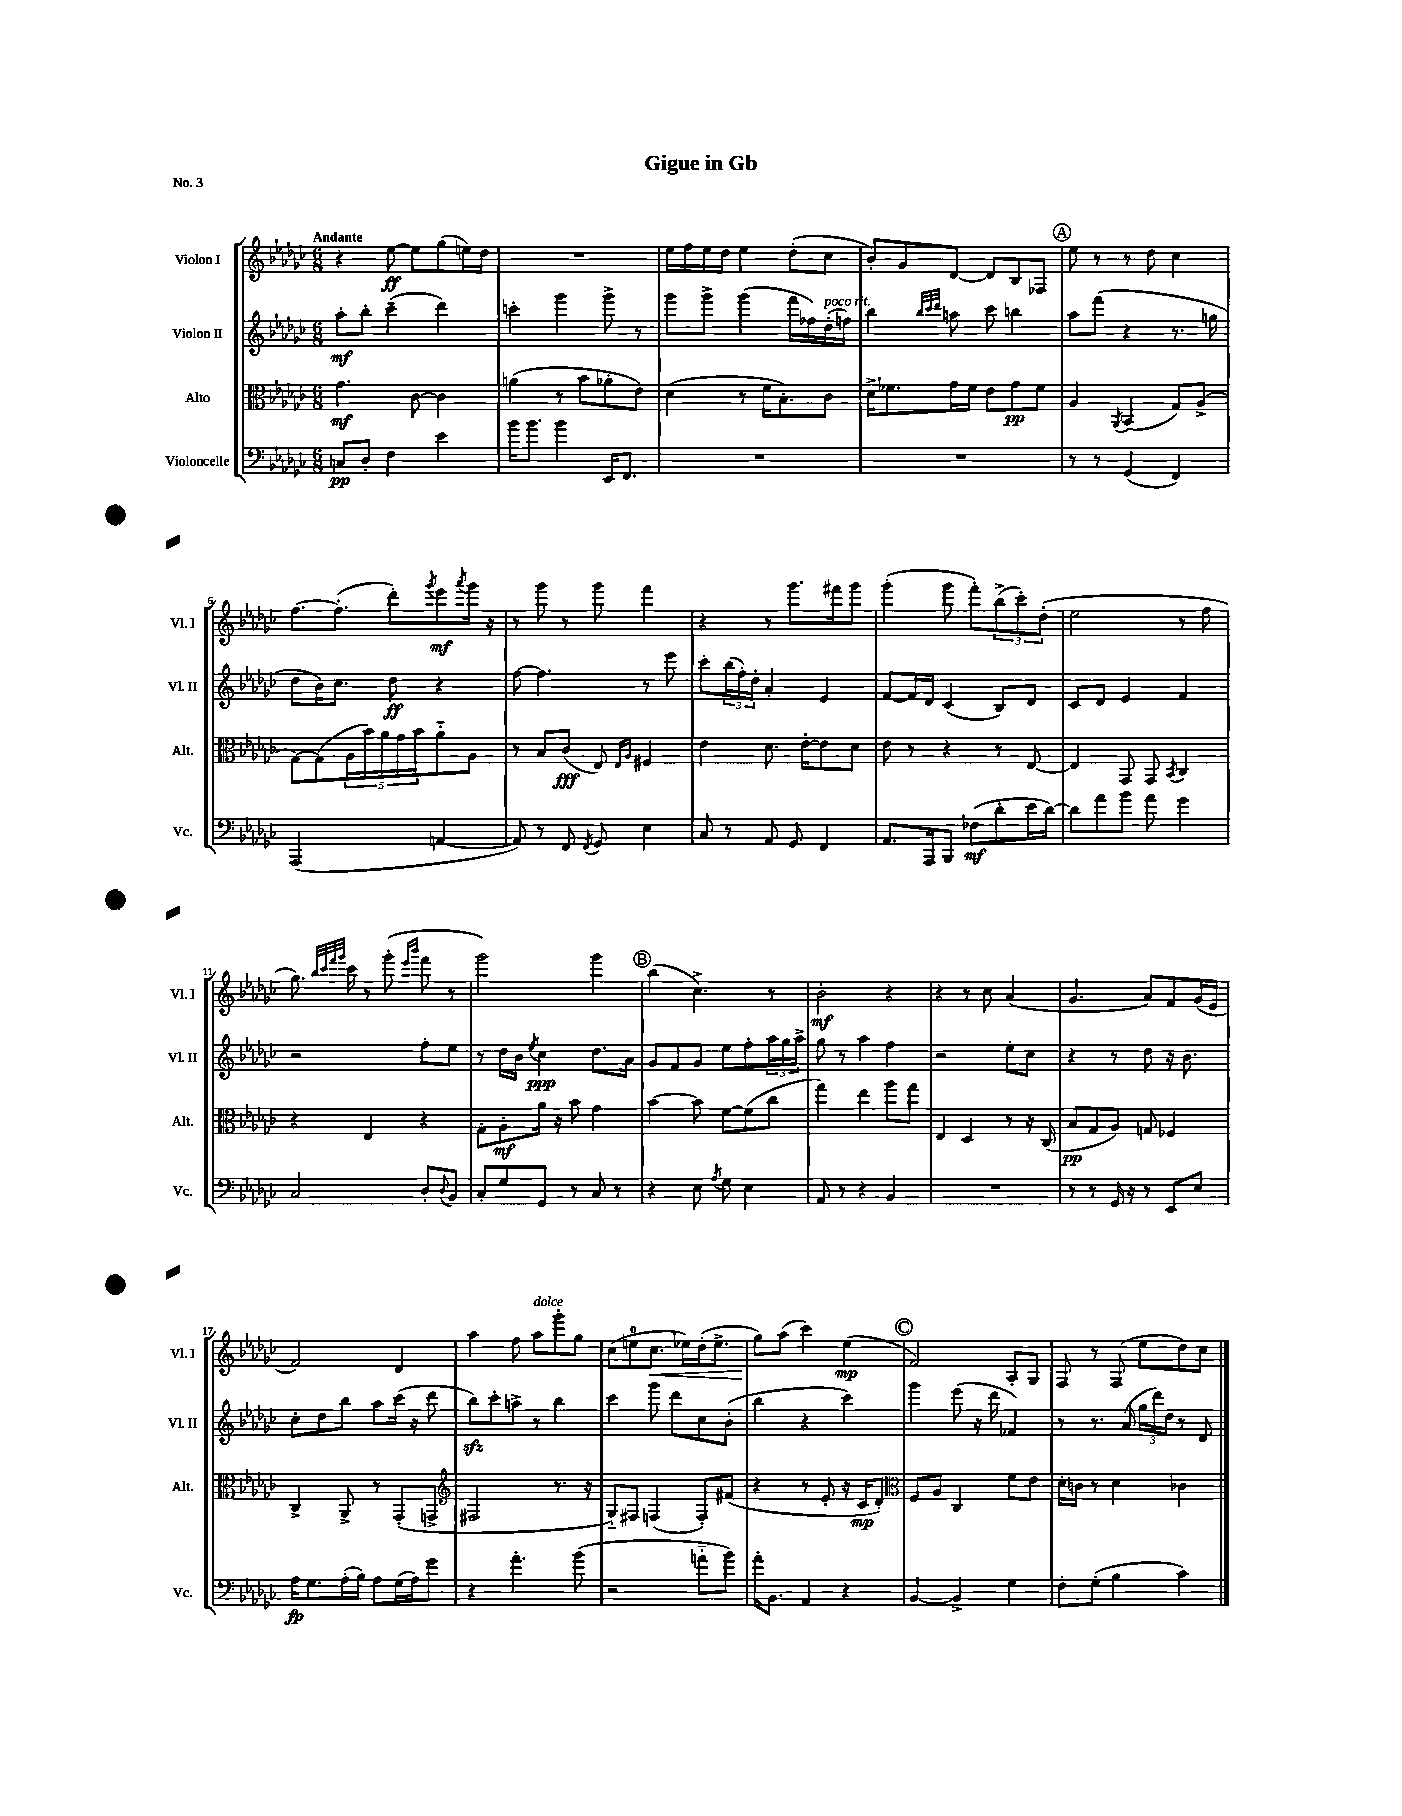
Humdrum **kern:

**kern	**dynam	**kern	**dynam	**kern	**dynam	**kern	**dynam
*part4	*part4	*part3	*part3	*part2	*part2	*part1	*part1
*staff4	*staff4	*staff3	*staff3	*staff2	*staff2	*staff1	*staff1
*I"Violoncelle	*	*I"Alto	*	*I"Violon II	*	*I"Violon I	*
*I'Vc.	*	*I'Alt.	*	*I'Vl. II	*	*I'Vl. I	*
*clefF4	*	*clefC3	*	*clefG2	*	*clefG2	*
*k[b-e-a-d-g-c-]	*	*k[b-e-a-d-g-c-]	*	*k[b-e-a-d-g-c-]	*	*k[b-e-a-d-g-c-]	*
*M6/8	*	*M6/8	*	*M6/8	*	*M6/8	*
=1	=1	=1	=1	=1	=1	=1	=1
!	!	!	!	!	!	!LO:TX:a:B:t=Andante	!
8Cn/L	pp	4.g-\	mf	8aa-'\L	mf	4r	.
8D-'/J	.	.	.	8bb-'\J	.	.	.
4F\	.	.	.	(4ccc-~\	.	[8ee-\	ff
.	.	[8c-\	.	.	.	8ee-\L]	.
4e-\	.	4c-\]	.	4ddd-\)	.	(8gg-\	.
.	.	.	.	.	.	16een\L)	.
.	.	.	.	.	.	16dd-\JJ	.
=2	=2	=2	=2	=2	=2	=2	=2
16b-\KL	.	(4an\	.	4cccn'\	.	2.r	.
8.b-\J	.	.	.	.	.	.	.
4b-\	.	8r	.	4ggg-\	.	.	.
.	.	8b-\L	.	.	.	.	.
16EE-/KL	.	8a-X'\	.	8ggg-^\	.	.	.
8.FF/J	.	.	.	.	.	.	.
.	.	8e-\J)	.	8r	.	.	.
=3	=3	=3	=3	=3	=3	=3	=3
2.r	.	(4d-\	.	8ggg-\L	.	16ee-\LL	.
.	.	.	.	.	.	16ff\	.
.	.	.	.	8ggg-^\J	.	16ee-\	.
.	.	.	.	.	.	16dd-\JJ	.
.	.	8r	.	(4ggg-\	.	4ee-\	.
.	.	16f\KL	.	.	.	.	.
.	.	8.B-'\)	.	.	.	.	.
.	.	.	.	16fff\LL	.	(8dd-'\L	.
.	.	.	.	16ff-X\)	.	.	.
!	!	!	!	!LO:TX:a:i:t=poco rit.	!	!	!
.	.	8c-\J	.	(16dd-'\	.	8cc-\J	.
.	.	.	.	16ffn\JJ)	.	.	.
=4	=4	=4	=4	=4	=4	=4	=4
2.r	.	16d-^\KL	.	4bb-\	.	8b-'/L)	.
.	.	8.f-X\	.	.	.	.	.
.	.	.	.	.	.	8g-/	.
.	.	.	.	32qqbb-/LLL	.	.	.
.	.	.	.	32qqccc-/	.	.	.
.	.	.	.	32qqddd-/JJJ	.	.	.
.	.	16g-\L	.	8aan\	.	[8d-/J	.
.	.	16f-\JJ	.	.	.	.	.
.	.	8e-\L	.	8ccc-\	.	8d-/L]	.
.	.	8g-\	pp	4bbn\	.	8B-/	.
.	.	8f-\J	.	.	.	8F-X/J	.
!!LO:REH:place=s1:t=A
=5	=5	=5	=5	=5	=5	=5	=5
8r	.	4A-/	.	8aa-\L	.	8ee-\	.
8r	.	.	.	(8fff\J	.	8r	.
.	.	8qAA-/	.	.	.	.	.
(4GG-/	.	(4BB-/	.	4r	.	8r	.
.	.	.	.	.	.	8dd-\	.
4FF/)	.	8G-/L)	.	8.r	.	4cc-\	.
.	.	(8A-^/J	.	.	.	.	.
.	.	.	.	16ggn\	.	.	.
!!LO:LB:g=z
=6	=6	=6	=6	=6	=6	=6	=6
(2AAA-/	.	[8G-\L)	.	8dd-\L	.	[8.ff\L	.
.	.	(8G-\]	.	16b-\K)	.	.	.
.	.	.	.	8.cc-\J	.	(8.ff'\J]	.
.	.	20A-\L	.	.	.	.	.
.	.	20b-\)	.	.	.	.	.
.	.	20a-\	.	.	.	.	.
.	.	.	.	8dd-\	ff	8ddd-'\L)	.
.	.	20g-\	.	.	.	.	.
.	.	20b-\J	.	.	.	.	.
.	.	.	.	.	.	8qggg-/	.
[4AAn/	.	8a-\	.	4r	.	8eee-\	mf
.	.	.	.	.	.	8qaaa-/	.
.	.	8A-\J	.	.	.	16ggg-\Jk	.
.	.	.	.	.	.	16r	.
=7	=7	=7	=7	=7	=7	=7	=7
8AA/])	.	8r	.	[8ff\	.	8r	.
8r	.	8B-/L	.	4.ff\]	.	8ggg-\	.
8FF/	.	(8c-/J	fff	.	.	8r	.
8qFF/	.	.	.	.	.	.	.
8GG-/	.	8E-/)	.	.	.	8ggg-\	.
.	.	16qqE-/LL	.	.	.	.	.
.	.	16qqA-/JJ	.	.	.	.	.
4E-\	.	4F#X/	.	8r	.	4fff\	.
.	.	.	.	8eee-\	.	.	.
=8	=8	=8	=8	=8	=8	=8	=8
8C-/	.	4e-\	.	8ccc-'\L	.	4r	.
8r	.	.	.	(24bb-\L	.	.	.
.	.	.	.	24ff'\)	.	.	.
.	.	.	.	24dd-'\JJ	.	.	.
8AA-/	.	8.d-\	.	4a-'/	.	8r	.
8GG-/	.	.	.	.	.	8.ggg-\L	.
.	.	[16e-'\KL	.	.	.	.	.
4FF/	.	8e-\]	.	4e-/	.	.	.
.	.	.	.	.	.	16fff#X\k	.
.	.	8d-\J	.	.	.	8ggg-\J	.
=9	=9	=9	=9	=9	=9	=9	=9
8.AA-/L	.	8e-\	.	[8f/L	.	(4ggg-'\	.
.	.	8r	.	16f/L]	.	.	.
16AAA-/k	.	.	.	16d-/JJ	.	.	.
8BBB-/J	.	4r	.	(4c-/	.	8ggg-\	.
(8F-X\L	mf	.	.	.	.	8fff'\L)	.
8d-'\	.	8r	.	8B-/L)	.	(12bb-^\	.
.	.	.	.	.	.	12ccc-'\)	.
16e-\L	.	[8E-/	.	8d-/J	.	.	.
.	.	.	.	.	.	(12dd-'\J	.
[16d-\JJ)	.	.	.	.	.	.	.
=10	=10	=10	=10	=10	=10	=10	=10
8d-\L]	.	4E-/]	.	8c-/L	.	2ee-\	.
8a-\	.	.	.	8d-/J	.	.	.
8b-\J	.	8GG-/	.	4e-/	.	.	.
8a-\	.	8GG-/	.	.	.	.	.
.	.	8qBB-/	.	.	.	.	.
4g-\	.	4C-/	.	4f/	.	8r	.
.	.	.	.	.	.	8ff\	.
!!LO:LB:g=z
=11	=11	=11	=11	=11	=11	=11	=11
2C-/	.	4r	.	2r	.	8.gg-\)	.
.	.	.	.	.	.	32qqbb-/LLL	.
.	.	.	.	.	.	32qqccc-/	.
.	.	.	.	.	.	32qqfff/	.
.	.	.	.	.	.	32qqggg-/JJJ	.
.	.	.	.	.	.	16ccc-\	.
.	.	4E-/	.	.	.	8r	.
.	.	.	.	.	.	(8ggg-'\	.
.	.	.	.	.	.	16qqeee-/LL	.
.	.	.	.	.	.	16qqbbb-/JJ	.
8D-'/L	.	4r	.	8ff'\L	.	8fff\	.
8qqD-/	.	.	.	.	.	.	.
8BB-/J	.	.	.	8ee-\J	.	8r	.
=12	=12	=12	=12	=12	=12	=12	=12
8C-'/L	.	8G-'\L	.	8r	.	2ggg-\)	.
8G-/	.	8A-'\	mf	16dd-\LL	.	.	.
.	.	.	.	16b-\JJ	.	.	.
.	.	.	.	8qee-/	.	.	.
8GG-/J	.	16a-\Jk	.	4cc-\	ppp	.	.
.	.	16r	.	.	.	.	.
8r	.	8b-\	.	.	.	.	.
8C-/	.	4g-\	.	8.dd-\L	.	4ggg-\	.
8r	.	.	.	.	.	.	.
.	.	.	.	16a-\Jk	.	.	.
!!LO:REH:place=s1:t=B
=13	=13	=13	=13	=13	=13	=13	=13
4r	.	[4b-\	.	8g-/L	.	(4bb-\	.
.	.	.	.	8f/	.	.	.
8E-\	.	8b-\]	.	8g-/J	.	4.cc-^\)	.
8qA-/	.	.	.	.	.	.	.
8G-\	.	[8f\L	.	8ee-\L	.	.	.
4E-\	.	(8f\]	.	8ff'\	.	.	.
.	.	8cc-\J	.	24aa-\L	.	8r	.
.	.	.	.	24gg-\	.	.	.
.	.	.	.	24aa-^\JJ	.	.	.
=14	=14	=14	=14	=14	=14	=14	=14
8AA-/	.	4gg-\)	.	8gg-\	.	2b-'\	mf
8r	.	.	.	8r	.	.	.
4r	.	4ee-\	.	4aa-\	.	.	.
4BB-/	.	8aa-\L	.	4ff\	.	4r	.
.	.	8gg-\J	.	.	.	.	.
=15	=15	=15	=15	=15	=15	=15	=15
2.r	.	4E-/	.	2r	.	4r	.
.	.	4D-/	.	.	.	8r	.
.	.	.	.	.	.	8cc-\	.
.	.	8r	.	8ee-'\L	.	(4a-/	.
.	.	16r	.	8cc-\J	.	.	.
.	.	(16C-/	.	.	.	.	.
=16	=16	=16	=16	=16	=16	=16	=16
8r	.	8B-/L	pp	4r	.	4.g-/	.
8r	.	8G-/	.	.	.	.	.
16GG-/	.	8A-/J)	.	8r	.	.	.
16r	.	.	.	.	.	.	.
8r	.	8Gn/	.	8dd-\	.	8a-/L)	.
8EE-/L	.	4F-X/	.	16r	.	8f/	.
.	.	.	.	8.b-\	.	.	.
8E-/J	.	.	.	.	.	(16g-/L	.
.	.	.	.	.	.	16e-/JJ	.
!!LO:LB:g=z
=17	=17	=17	=17	=17	=17	=17	=17
16A-\KL	fp	4C-^/	.	8cc-'\L	.	2f/)	.
8.G-\	.	.	.	.	.	.	.
.	.	.	.	8dd-\	.	.	.
(16A-'\L	.	8AA-^/	.	8bb-\J	.	.	.
16B-\JJ)	.	.	.	.	.	.	.
8A-\L	.	8r	.	8aa-\L	.	.	.
(16G-\L	.	(8GG-'/L	.	(16ccc-\Jk	.	4d-/	.
16A-\J)	.	.	.	16r	.	.	.
8g-\J	.	8GGn^/J	.	8ddd-\	.	.	.
=18	=18	=18	=18	=18	=18	=18	=18
*	*	*clefG2	*	*	*	*	*
4r	.	2F#X/	.	8bb-zz\L)	.	4aa-\	.
.	.	.	.	8ccc-'\	.	.	.
4.a-'\	.	.	.	8aan^\J	.	8ff\	.
!	!	!	!	!	!	!LO:TX:a:i:t=dolce	!
.	.	.	.	8r	.	8aa-\L	.
.	.	8.r	.	4bb-\	.	8ggg-'\	.
(8b-\	.	.	.	.	.	8gg-\J	.
.	.	16r	.	.	.	.	.
=19	=19	=19	=19	=19	=19	=19	=19
2r	.	8G-/L)	.	4ccc-\	.	(8cc-\L	.
.	.	8F#X/J	.	.	.	8een\	.
!	!	!	!	!	!	!	!LO:HP:b
.	.	(4Fn/	.	8ggg-\	.	8.cc-\J	<
.	.	.	.	8ddd-\L	.	.	.
.	.	.	.	.	.	16ee-X\LL)	.
8an\L	.	8F'/L)	.	8cc-\	.	(16dd-'\J	.
.	.	.	.	.	.	8.ee-^\J	.
8b-\J)	.	(8f#X/J	.	(8b-'\J	.	.	.
=20	=20	=20	=20	=20	=20	=20	=20
16a-'\KL	.	4r	.	4bb-\	.	8gg-\L)	.
8.BB-\J	.	.	.	.	.	.	.
.	.	.	.	.	.	(8aa-\J	[
4AA-/	.	8r	.	4r	.	4ccc-\)	.
.	.	8e-'/	.	.	.	.	.
4r	.	16r	.	4ccc-\)	.	(4ee-\	mp
.	.	16c-/KL	mp	.	.	.	.
.	.	8d-'/J)	.	.	.	.	.
!!LO:REH:place=s1:t=C
=21	=21	=21	=21	=21	=21	=21	=21
*	*	*clefC3	*	*	*	*	*
[4BB-/	.	8F/L	.	4ggg-\	.	2f/)	.
.	.	8A-/J	.	.	.	.	.
4BB-^/]	.	4C-/	.	(8eee-\	.	.	.
.	.	.	.	16r	.	.	.
.	.	.	.	16ddd-\	.	.	.
4G-\	.	8f\L	.	4f-X/)	.	8A-'/L	.
.	.	8e-\J	.	.	.	8G-/J	.
=22	=22	=22	=22	=22	=22	=22	=22
8F'\L	.	16d-'\LL	.	8r	.	8F/	.
.	.	16cn\JJ	.	.	.	.	.
(8G-'\J	.	8r	.	8.r	.	8r	.
4B-\	.	4d-\	.	.	.	(8F/	.
.	.	.	.	(16a-/	.	.	.
.	.	.	.	24gg-\LL	.	8ee-\L	.
.	.	.	.	24ddd-\)	.	.	.
.	.	.	.	24dd-\JJ	.	.	.
4c-\)	.	4c-X\	.	8r	.	8dd-\)	.
.	.	.	.	8d-/	.	8cc-\J	.
==	==	==	==	==	==	==	==
*-	*-	*-	*-	*-	*-	*-	*-
